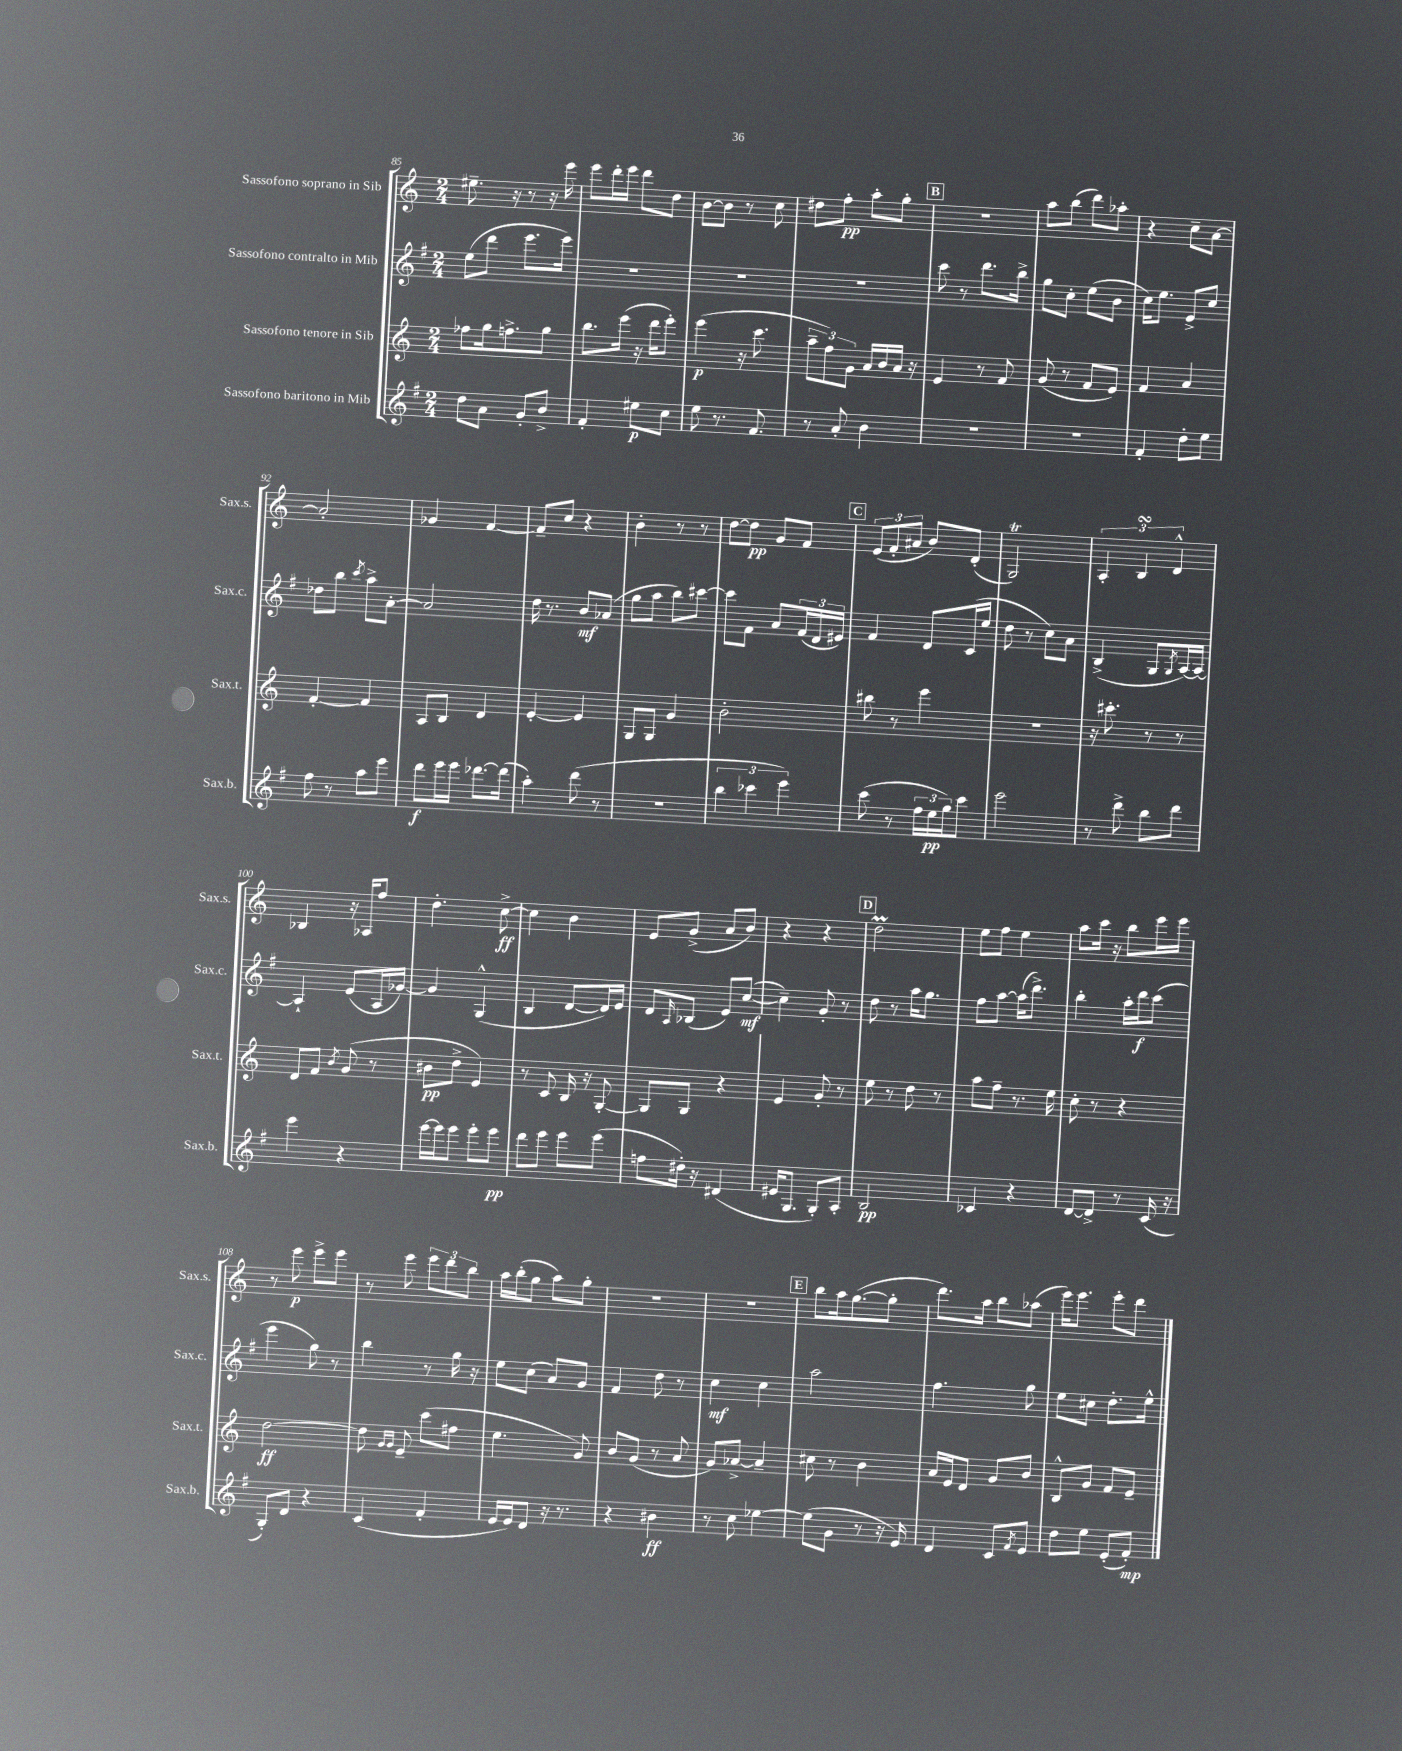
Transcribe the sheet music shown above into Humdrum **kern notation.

**kern	**dynam	**kern	**dynam	**kern	**dynam	**kern	**dynam
*part4	*part4	*part3	*part3	*part2	*part2	*part1	*part1
*staff4	*staff4	*staff3	*staff3	*staff2	*staff2	*staff1	*staff1
*I"Sassofono baritono in Mib	*	*I"Sassofono tenore in Sib	*	*I"Sassofono contralto in Mib	*	*I"Sassofono soprano in Sib	*
*I'Sax.b.	*	*I'Sax.t.	*	*I'Sax.c.	*	*I'Sax.s.	*
*clefG2	*	*clefG2	*	*clefG2	*	*clefG2	*
*k[f#]	*	*k[]	*	*k[f#]	*	*k[]	*
*M2/4	*	*M2/4	*	*M2/4	*	*M2/4	*
=85	=85	=85	=85	=85	=85	=85	=85
8dd\L	.	8ff-X\L	.	(8ee\L	.	8.ee#X~\	.
8a\J	.	16gg\k	.	8ddd\J	.	.	.
.	.	8.ffn^\	.	.	.	16r	.
8g'/L	.	.	.	8.eee\L	.	8r	.
8b^/J	.	8gg\J	.	.	.	16r	.
.	.	.	.	16eee\Jk)	.	16eee\	.
=86	=86	=86	=86	=86	=86	=86	=86
4f#'/	.	8.bb\L	.	2r	.	8eee\L	.
.	.	.	.	.	.	16ddd'\L	.
.	.	(16eee\Jk	.	.	.	16eee\JJ	.
8ee#X\L	p	16r	.	.	.	8ddd\L	.
.	.	16ddd\KL	.	.	.	.	.
8cc\J	.	8eee'\J)	.	.	.	8dd\J	.
=87	=87	=87	=87	=87	=87	=87	=87
8ee\	.	(4eee\	p	2r	.	[8b\L	.
8.r	.	.	.	.	.	8b\J]	.
.	.	16r	.	.	.	8r	.
8.f#/	.	8.ccc\	.	.	.	.	.
.	.	.	.	.	.	8cc\	.
=88	=88	=88	=88	=88	=88	=88	=88
8r	.	12aa~\L	.	2r	.	8dd#X\L	.
.	.	12ff\)	.	.	.	.	.
8a'/	.	.	.	.	.	8ff'\J	pp
.	.	12g\J	.	.	.	.	.
4b\	.	16a/LL	.	.	.	8aa'\L	.
.	.	16b/	.	.	.	.	.
.	.	16a/JJ	.	.	.	8gg'\J	.
.	.	16r	.	.	.	.	.
!!LO:REH:place=s1:t=B
=89	=89	=89	=89	=89	=89	=89	=89
2r	.	4e/	.	8ccc\	.	2r	.
.	.	.	.	8r	.	.	.
.	.	8r	.	8.ddd\L	.	.	.
.	.	8f/	.	.	.	.	.
.	.	.	.	16bb^\Jk	.	.	.
=90	=90	=90	=90	=90	=90	=90	=90
2r	.	(8g/	.	8gg\L	.	8aa\L	.
.	.	8r	.	8cc'\J	.	(8bb\J	.
.	.	8f/L	.	(8ee\L	.	8ddd\L)	.
.	.	8e/J)	.	8b\J	.	8aa-X'\J	.
=91	=91	=91	=91	=91	=91	=91	=91
4f#'/	.	4f/	.	16cc\KL)	.	4r	.
.	.	.	.	8.ee\J	.	.	.
8dd'\L	.	4a/	.	8e^/L	.	8cc~\L	.
8ee\J	.	.	.	8cc/J	.	[8a\J	.
!!LO:LB:g=z
=92	=92	=92	=92	=92	=92	=92	=92
8ff#\	.	[4f'/	.	8dd-X\L	.	2a'/]	.
8r	.	.	.	8bb\J	.	.	.
.	.	.	.	8qccc/	.	.	.
8aa\L	.	4f/]	.	8aa^\L	.	.	.
8eee\J	.	.	.	[8a'\J	.	.	.
=93	=93	=93	=93	=93	=93	=93	=93
8ddd\L	f	8A/L	.	2a/]	.	4g-X/	.
16eee\L	.	8B/J	.	.	.	.	.
16eee\JJ	.	.	.	.	.	.	.
[8.ddd-X\L	.	4d/	.	.	.	[4f/	.
(16ddd-\Jk]	.	.	.	.	.	.	.
=94	=94	=94	=94	=94	=94	=94	=94
4aa'\)	.	[4e'/	.	16dd\	.	8f~/L]	.
.	.	.	.	8.r	.	.	.
.	.	.	.	.	.	8cc/J	.
(8ddd\	.	4e/]	.	8b/L	mf	4r	.
8r	.	.	.	(8a-X/J	.	.	.
=95	=95	=95	=95	=95	=95	=95	=95
2r	.	8G/L	.	8gg\L	.	4b'\	.
.	.	8G/J	.	8aa\J	.	.	.
.	.	4g/	.	8bb\L)	.	8r	.
.	.	.	.	[8ccc#X\J	.	8r	.
=96	=96	=96	=96	=96	=96	=96	=96
6bb\	.	2b'\	.	8ccc#\L]	.	[8dd\L	.
.	.	.	.	8f#\J	.	8dd\J]	pp
6ccc-X\	.	.	.	.	.	.	.
.	.	.	.	8a/L	.	8g/L	.
6eee\)	.	.	.	.	.	.	.
.	.	.	.	(24f#/L	.	8f/J	.
.	.	.	.	24d/	.	.	.
.	.	.	.	24e#X/JJ)	.	.	.
!!LO:REH:place=s1:t=C
=97	=97	=97	=97	=97	=97	=97	=97
(8ccc\	.	8bb#X\	.	4f#/	.	(12e/L	.
.	.	.	.	.	.	12f'/	.
8r	.	8r	.	.	.	.	.
.	.	.	.	.	.	12a#X/J	.
24ff#\LL	.	4eee\	.	8d/L	.	8b/L)	.
24ee\	pp	.	.	.	.	.	.
24gg\J)	.	.	.	.	.	.	.
8ccc\J	.	.	.	(16c/L	.	(8d'/J	.
.	.	.	.	16ee/JJ	.	.	.
=98	=98	=98	=98	=98	=98	=98	=98
2eee\	.	2r	.	8dd\	.	2GT/)	.
.	.	.	.	8r	.	.	.
.	.	.	.	8cc\L)	.	.	.
.	.	.	.	8a\J	.	.	.
=99	=99	=99	=99	=99	=99	=99	=99
8r	.	16r	.	(4B^/	.	6A'/	.
.	.	8.ccc#X'\	.	.	.	.	.
8ddd^\	.	.	.	.	.	.	.
.	.	.	.	.	.	6BsSsS/	.
8bb\L	.	8r	.	8G/L	.	.	.
.	.	.	.	.	.	6d^^/	.
.	.	.	.	8qG/	.	.	.
8ddd\J	.	8r	.	[16A/L)	.	.	.
.	.	.	.	16A/JJ_	.	.	.
!!LO:LB:g=z
=100	=100	=100	=100	=100	=100	=100	=100
4eee\	.	8d/L	.	4A`/]	.	4B-X/	.
.	.	8f/J	.	.	.	.	.
.	.	8qb/	.	.	.	.	.
4r	.	(8g/	.	(8e/L	.	16r	.
.	.	.	.	.	.	16A-X/KL	.
.	.	8r	.	16A/L	.	8ff/J	.
.	.	.	.	[16g-X/JJ)	.	.	.
=101	=101	=101	=101	=101	=101	=101	=101
[16eee\LL	.	8b#X\L	pp	4g-/]	.	4.dd'\	.
16eee\J]	.	.	.	.	.	.	.
8eee\J	.	8dd^\J	.	.	.	.	.
8eee'\L	.	4e/)	.	(4G^^/	.	.	.
8eee\J	pp	.	.	.	.	[8cc^\	ff
=102	=102	=102	=102	=102	=102	=102	=102
8ddd\L	.	8r	.	4B/	.	4cc\]	.
8eee\J	.	8c/	.	.	.	.	.
8eee\L	.	16B/	.	[8d/L	.	4b\	.
.	.	16r	.	.	.	.	.
(8eee\J	.	[8G'/	.	16d/L])	.	.	.
.	.	.	.	16e/JJ	.	.	.
=103	=103	=103	=103	=103	=103	=103	=103
8ffn\L	.	8G/L]	.	8d/L	.	8e/L	.
.	.	.	.	16qqA/	.	.	.
16dd#X'\Jk)	.	8G/J	.	(8B-X/J	.	(8g^/J	.
16r	.	.	.	.	.	.	.
(4d#X/	.	4r	.	8e/L)	.	8a/L	.
.	.	.	.	([8cc/J	mf	8b/J)	.
=104	=104	=104	=104	=104	=104	=104	=104
16e#X/KL	.	4e/	.	4cc~\])	.	4r	.
8.G/J	.	.	.	.	.	.	.
8G'/L)	.	8g'/	.	8g'/	.	4r	.
8A'/J	.	8r	.	8r	.	.	.
!!LO:REH:place=s1:t=D
=105	=105	=105	=105	=105	=105	=105	=105
2B/	pp	8ee\	.	8dd\	.	2ddM\	.
.	.	8r	.	8r	.	.	.
.	.	8dd\	.	16aa\KL	.	.	.
.	.	.	.	8.gg\J	.	.	.
.	.	8r	.	.	.	.	.
=106	=106	=106	=106	=106	=106	=106	=106
4c-X/	.	8aa\L	.	8ff#\L	.	8ee\L	.
.	.	8ff~\J	.	[8aa\J	.	8ff\J	.
4r	.	8.r	.	(16aa\KL]	.	4ee\	.
.	.	.	.	8.ddd^\J)	.	.	.
.	.	16ee\	.	.	.	.	.
=107	=107	=107	=107	=107	=107	=107	=107
[8d/L	.	8cc'\	.	4bb'\	.	8aa\L	.
8d^/J]	.	8r	.	.	.	16ccc\Jk	.
.	.	.	.	.	.	16r	.
8r	.	4r	.	16aa'\LL	.	8bb\L	.
.	.	.	.	16ddd\J	f	.	.
(16c/	.	.	.	(8ccc\J	.	16eee\L	.
16r	.	.	.	.	.	16eee\JJ	.
!!LO:LB:g=z
=108	=108	=108	=108	=108	=108	=108	=108
8G'/L)	.	[2dd\	ff	4eee\	.	8r	.
8d/J	.	.	.	.	.	8eee\	p
4r	.	.	.	8gg\)	.	8eee^\L	.
.	.	.	.	8r	.	8eee\J	.
=109	=109	=109	=109	=109	=109	=109	=109
(4c/	.	8dd\]	.	4bb\	.	8r	.
.	.	16qqg/LL	.	.	.	.	.
.	.	16qqg/JJ	.	.	.	.	.
.	.	8e~/	.	.	.	8eee\	.
4f#'/	.	(8ccc\L	.	8r	.	12eee\L	.
.	.	.	.	.	.	12ddd\	.
.	.	8ff#X\J	.	16gg\	.	.	.
.	.	.	.	.	.	12bb\J	.
.	.	.	.	16r	.	.	.
=110	=110	=110	=110	=110	=110	=110	=110
16e/LL	.	4.ee\	.	8ee\L	.	16aa\LL	.
16e/J)	.	.	.	.	.	(16bb'\J	.
8d/J	.	.	.	(8cc\J	.	8gg\J	.
16r	.	.	.	8a/L)	.	8aa\L)	.
8.r	.	.	.	.	.	.	.
.	.	8g/)	.	8g/J	.	8gg'\J	.
=111	=111	=111	=111	=111	=111	=111	=111
4r	.	8b/L	.	4f#/	.	2r	.
.	.	(8g/J	.	.	.	.	.
4b#X\	ff	8r	.	8dd\	.	.	.
.	.	8a/	.	8r	.	.	.
=112	=112	=112	=112	=112	=112	=112	=112
8r	.	8g/L)	.	4cc\	mf	2r	.
8cc\	.	[8a-X^/J	.	.	.	.	.
[4ee-X\	.	4a-~/]	.	4cc\	.	.	.
!!LO:REH:place=s1:t=E
=113	=113	=113	=113	=113	=113	=113	=113
(8ee-\L]	.	8cc#X\	.	2aa\	.	8bb\L	.
8g\J	.	8r	.	.	.	16aa\k	.
.	.	.	.	.	.	([8.gg\	.
8r	.	4b\	.	.	.	.	.
16r	.	.	.	.	.	8gg'\J]	.
16e/)	.	.	.	.	.	.	.
=114	=114	=114	=114	=114	=114	=114	=114
4d/	.	16a/LL	.	4.ff#\	.	8.ddd\L)	.
.	.	16e/J	.	.	.	.	.
.	.	8d/J	.	.	.	.	.
.	.	.	.	.	.	16aa\Jk	.
8c/L	.	8g/L	.	.	.	8bb\L	.
8qf#/	.	.	.	.	.	.	.
8e/J	.	8b/J	.	8gg\	.	(8aa-X\J	.
=115	=115	=115	=115	=115	=115	=115	=115
8dd\L	.	8B^^/L	.	8ee\L	.	16eee\KL)	.
.	.	.	.	.	.	8.eee\J	.
8ee\J	.	8g/J	.	8cc#X\J	.	.	.
(8e'/L	.	8f/L	.	8.dd'\L	.	8eee'\L	.
8f#'/J)	mp	8e~/J	.	.	.	8ddd\J	.
.	.	.	.	16ee^^\Jk	.	.	.
==	==	==	==	==	==	==	==
*-	*-	*-	*-	*-	*-	*-	*-
